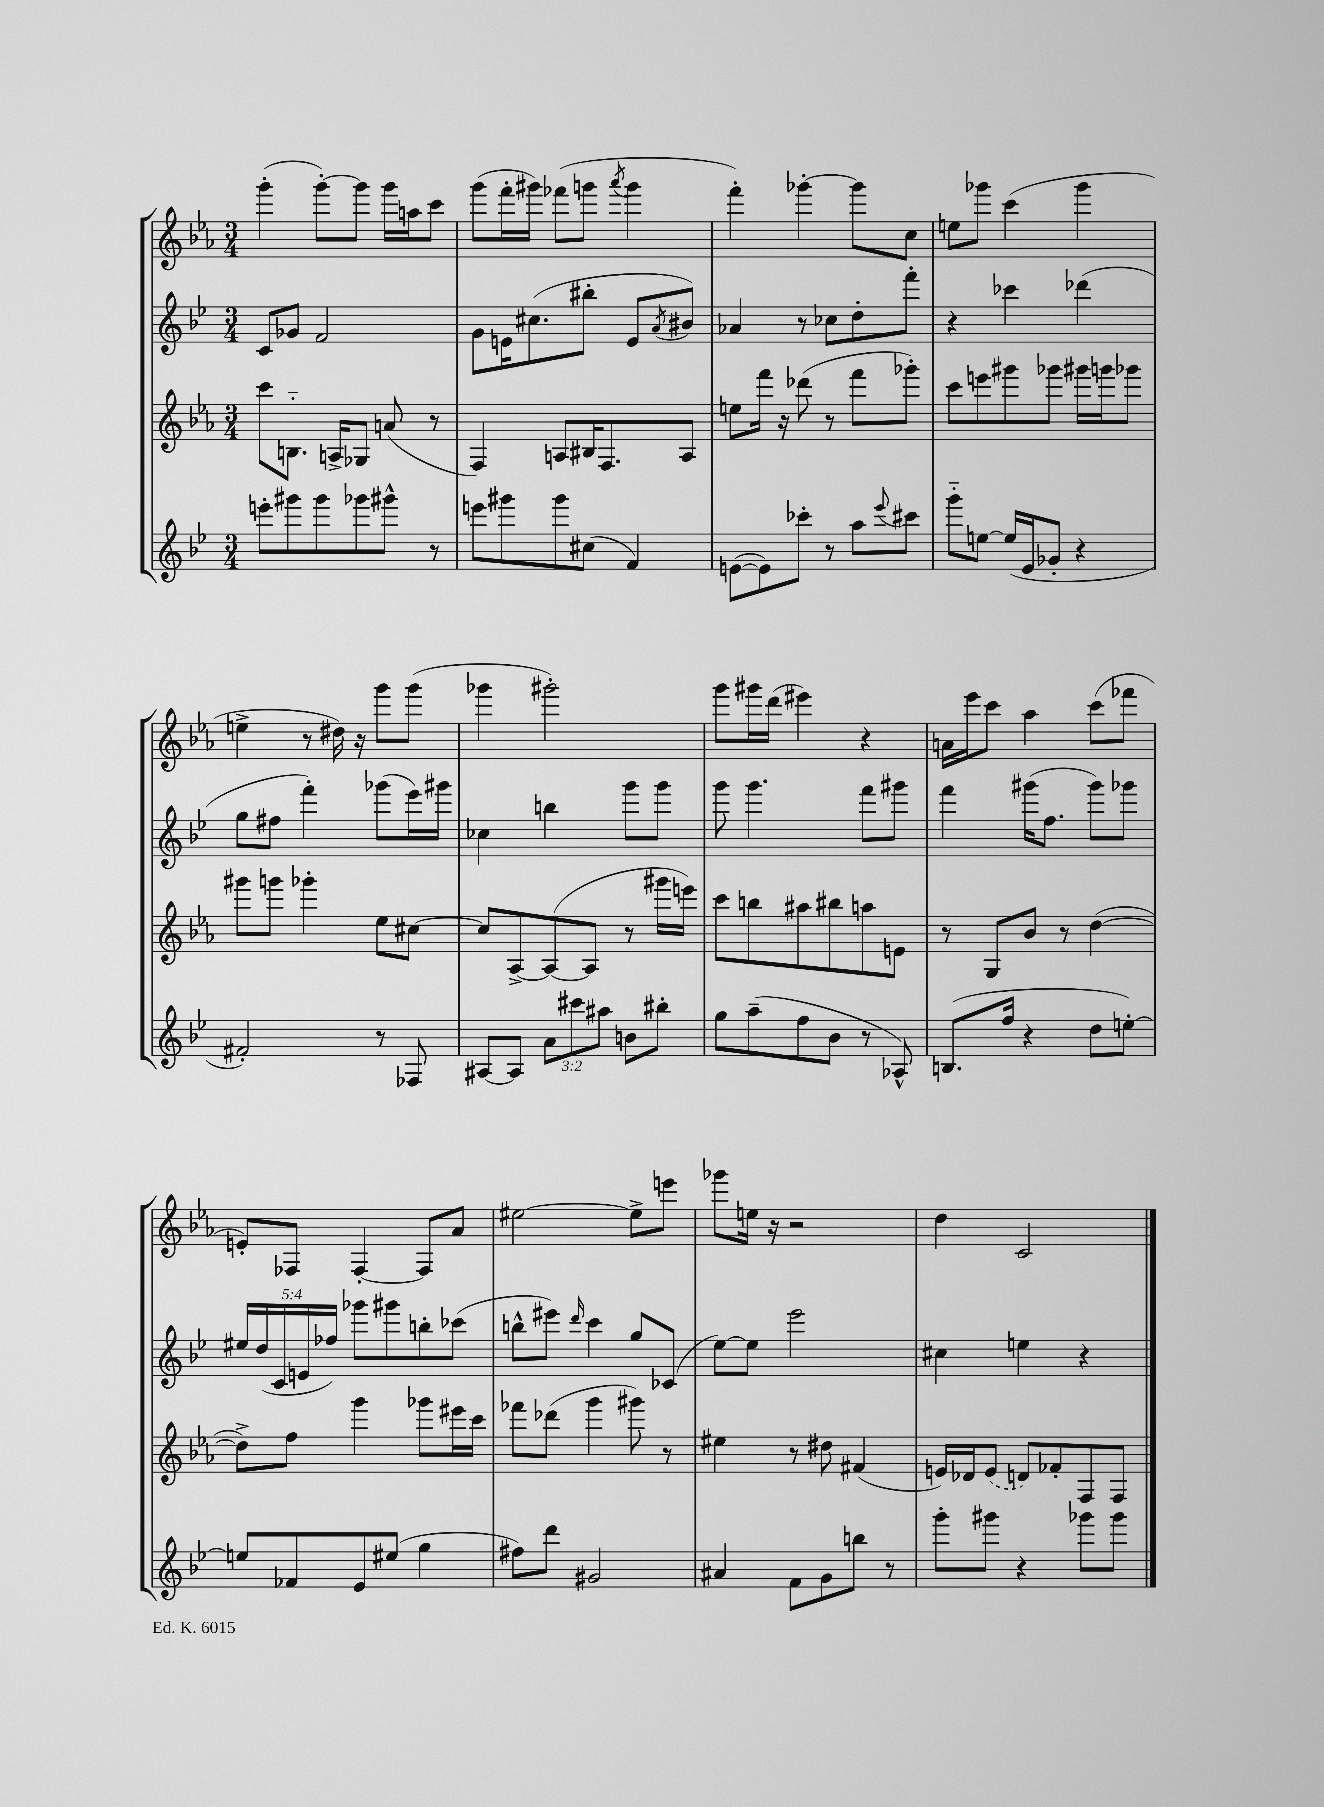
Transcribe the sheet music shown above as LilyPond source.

<<
\new StaffGroup <<
\new Staff = "s0" {
    \clef treble \key ees \major \numericTimeSignature \time 3/4
    g'''4-.( g'''8~-.) g'''8 g'''16 a''16 c'''8 |
    g'''8( f'''16-. gis'''16) fes'''8( g'''8 \acciaccatura { aes'''8 } g'''4 |
    f'''4-.) ges'''4~-. ges'''8 c''8 |
    e''8 ges'''8 c'''4( ges'''4 |
    e''4-> r8 dis''16) r16 g'''8 g'''8( |
    ges'''4 gis'''2-.) |
    g'''8 gis'''16 d'''16( eis'''4) r4 |
    a'16 ees'''16 c'''8 aes''4 c'''8( fes'''8 |
    e'8-.) fes8 fes4~-. fes8 aes'8 |
    eis''2~ eis''8-> e'''8 |
    ges'''8 e''16 r16 r2 |
    d''4 c'2 \bar "|." |
}
\new Staff = "s1" {
    \clef treble \key bes \major \numericTimeSignature \time 3/4 \override Staff.TupletNumber.text = #tuplet-number::calc-fraction-text
    c'8 ges'8 f'2 |
    g'8 e'16 cis''8.( bis''8-. e'8 \acciaccatura { a'8 } bis'8) |
    aes'4 r8 ces''8 d''8-. f'''8-. |
    r4 ces'''4 des'''4( |
    g''8 fis''8 f'''4-.) ges'''8( ees'''16) gis'''16 |
    ces''4 b''4 g'''8 g'''8 |
    g'''8 g'''4. f'''8 gis'''8 |
    f'''4 gis'''16( f''8. gis'''8) ges'''8 |
    \tuplet 5/4 { eis''16 d''16( c'16 e'16 fes''16) } ges'''8 gis'''8 b''8-. ces'''8( |
    b''8-^ eis'''8) \grace { d'''16 } c'''4 g''8 ces'8( |
    ees''8~) ees''8 ees'''2 |
    cis''4 e''4 r4 \bar "|." |
}
\new Staff = "s2" {
    \clef treble \key ees \major \numericTimeSignature \time 3/4
    c'''8 b8.-_ a16-> ges8 a'8( r8 |
    f4) a8 bis16 f8. a8 |
    e''8 f'''16 r16 des'''8( r8 f'''8 ges'''8-.) |
    c'''8 e'''8 gis'''8 ges'''8 gis'''16 g'''16 ges'''8 |
    gis'''8 g'''8 ges'''4-. ees''8 cis''8~ |
    cis''8 aes8~-> aes8~( aes8 r8 gis'''16 e'''16) |
    c'''8 b''8 ais''8 bis''8 a''8 e'8 |
    r8 g8 bes'8 r8 d''4~( |
    d''8->) f''8 g'''4 ges'''8 eis'''16 c'''16 |
    fes'''8 des'''8( g'''4 gis'''8) r8 |
    eis''4 r8 dis''8 fis'4( |
    e'16) des'16 \once \slurDashed e'8( d'8) fes'8-. f8 f8 \bar "|." |
}
\new Staff = "s3" {
    \clef treble \key bes \major \numericTimeSignature \time 3/4 \override Staff.TupletNumber.text = #tuplet-number::calc-fraction-text
    e'''8-. gis'''8 gis'''8 ges'''8 gis'''8-^ r8 |
    e'''8 gis'''8 gis'''8 cis''8( f'4) |
    e'8~( e'8) ces'''8-. r8 a''8 \appoggiatura { ees'''8 } cis'''8 |
    g'''8-_ e''8~ e''16( ees'16 ges'8-. r4 |
    fis'2-.) r8 fes8 |
    ais8~ ais8 \tuplet 3/2 { a'8 cis'''8 ais''8 } b'8 bis''8-. |
    g''8 a''8--( f''8 bes'8 r8 aes8-^) |
    b8.( f''16 r4 d''8 e''8~-.) |
    e''8 fes'8 ees'8 eis''8( g''4 |
    fis''8) d'''8 gis'2 |
    ais'4 f'8 g'8 b''8 r8 |
    g'''8-. gis'''8 r4 ges'''8 ges'''8 \bar "|." |
}
>>
>>
\layout { \context { \Score \remove "Bar_number_engraver" } }
